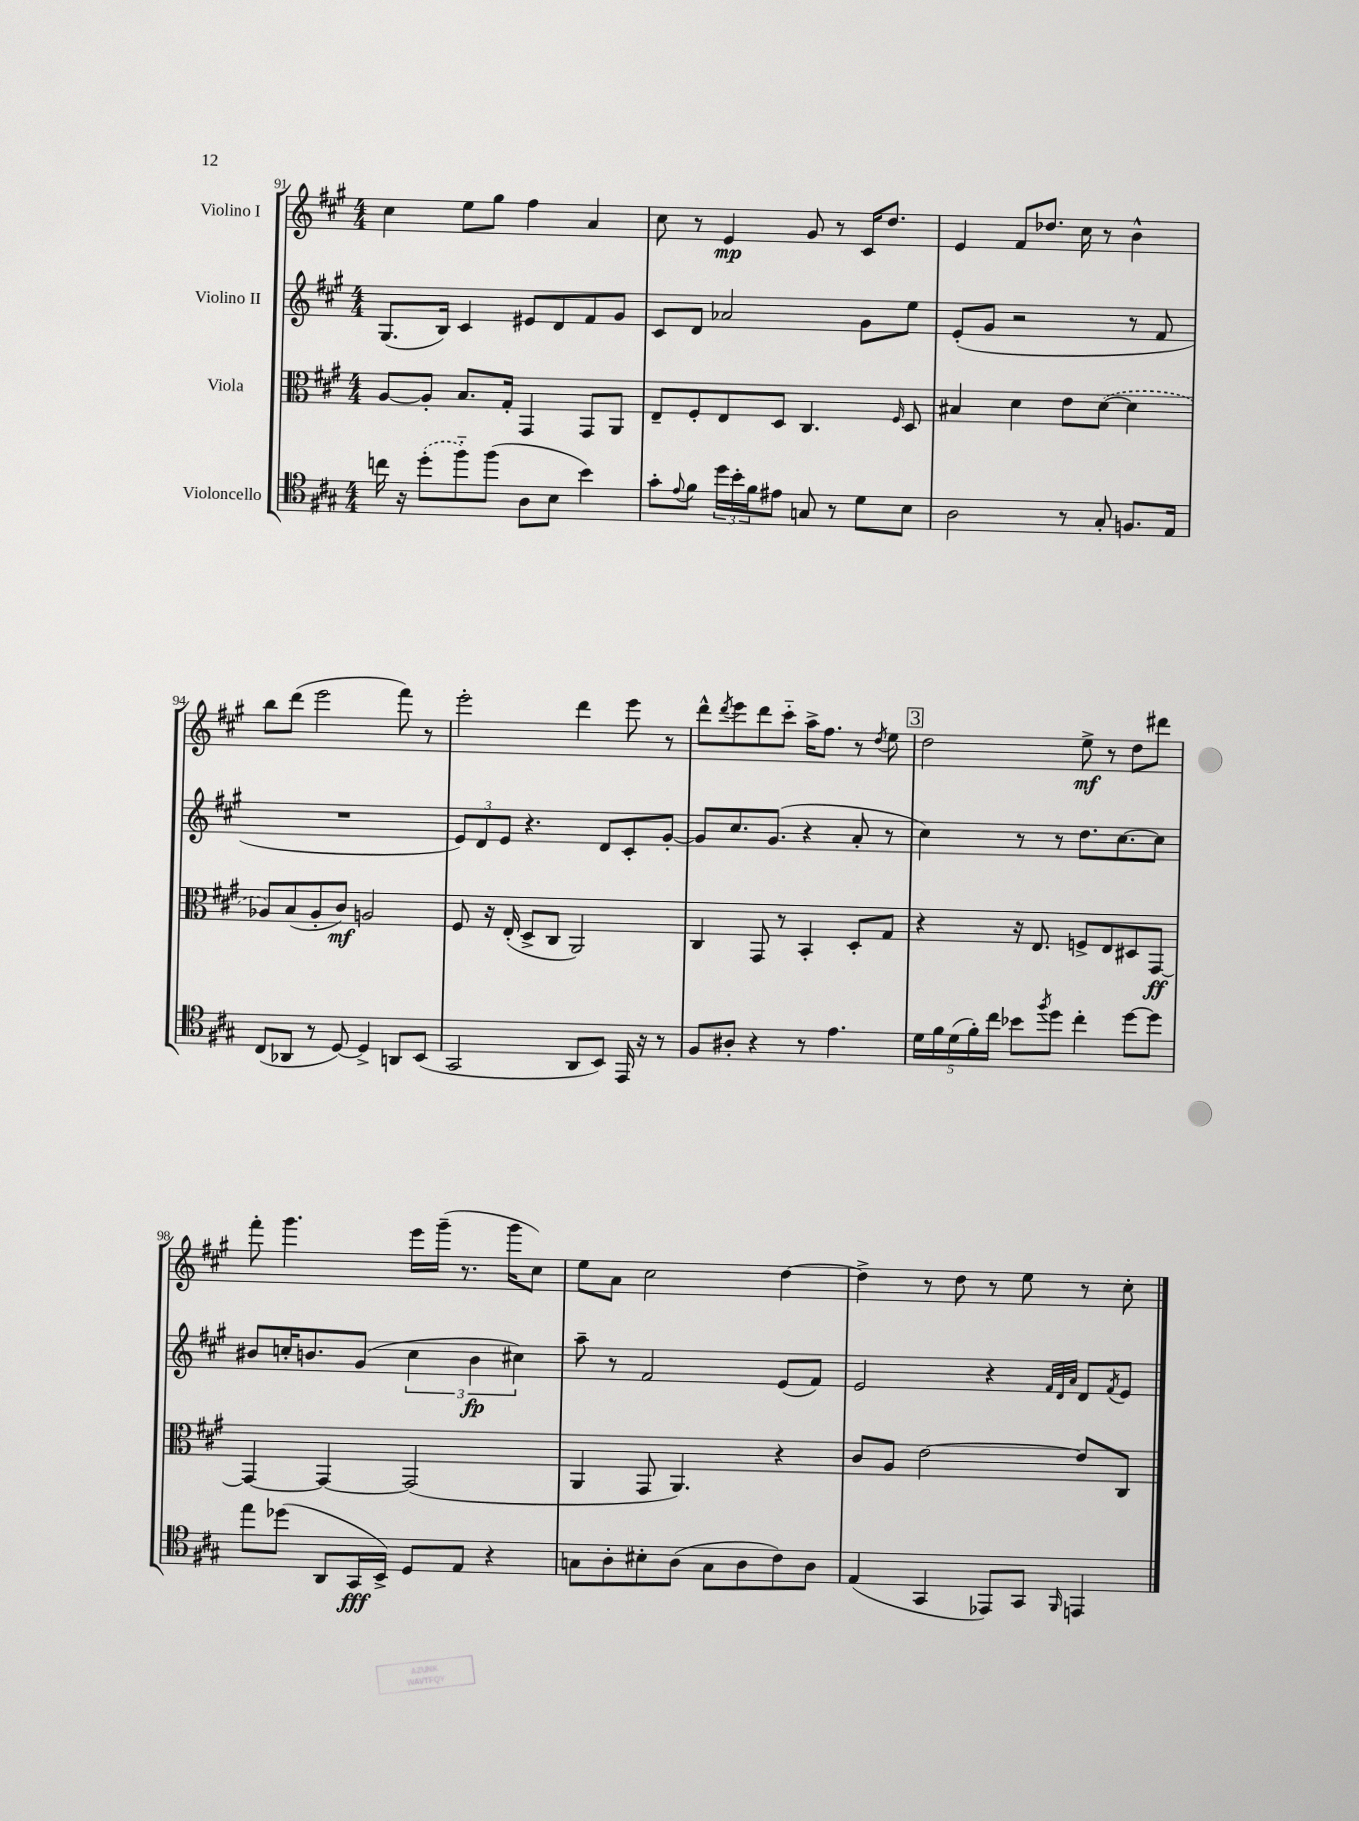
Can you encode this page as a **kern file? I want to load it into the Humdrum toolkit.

**kern	**kern	**kern	**kern
*staff4	*staff3	*staff2	*staff1
*clefC4	*clefC3	*clefG2	*clefG2
*k[f#c#g#]	*k[f#c#g#]	*k[f#c#g#]	*k[f#c#g#]
*M4/4	*M4/4	*M4/4	*M4/4
16cc\	[8A/L	(8.G#/L	4cc#\
16r	.	.	.
(8dd'\L	8A'/]J	.	.
.	.	16B/Jk)	.
8ff#'~\)	8.B/L	4c#/	8ee\L
(8ff#\J	.	.	8gg#\J
.	16G#'/Jk	.	.
8A\L	4GG#/	8e#/L	4ff#\
8B\J	.	8d/	.
4b\)	8GG#/L	8f#/	4a/
.	8AA/J	8g#/J	.
=	=	=	=
8g#'\L	8E~/L	8c#/L	8cc#\
8qqe/	.	.	.
8f#\J	8F#'/	8d/J	8r
24dd\LL	8E/	2a-/	4e/
24b'\	.	.	.
24f#\J	.	.	.
8e#\J	8D/J	.	.
8G/	4.C#/	.	8g#/
8r	.	.	8r
8d\L	.	8g#\L	16c#/LK
.	.	.	8.dd/J
.	16qqF#/	.	.
8B\J	8D/	8ee\J	.
=	=	=	=
2A\	4B#/	(8e'/L	4e/
.	.	8g#/J	.
.	4d\	2r	8f#/L
.	.	.	8.dd-/J
8r	8e\L	.	.
.	.	.	16cc#\
8G#'/	([8d\J	.	8r
8.F/L	4d\]	8r	4b^^\
.	.	8f#/	.
16E/Jk	.	.	.
=	=	=	=
(8C#/L	8A-/L)	1r	8bb\L
8AA-/J	(8B/	.	(8ddd\J
8r	8A-'/	.	2eee\
[8D/)	8c#/J)	.	.
4D^/]	2A/	.	.
8AA/L	.	.	8fff#\)
(8BB/J	.	.	8r
=	=	=	=
2GG#/	8F#/	12e/L)	2eee'\
.	.	12d/	.
.	16r	.	.
.	.	12e/J	.
.	(16E'/	.	.
.	8D^/L	4.r	.
.	8C#/J	.	.
8AA/L	2AA/)	.	4ddd\
8BB/J)	.	8d/L	.
16EE/	.	8c#'/	8eee\
16r	.	.	.
8r	.	[8g#'/J	8r
=	=	=	=
8F#/L	4C#/	8g#/]L	8ddd^^\L
.	.	.	8qddd/
8A#'/J	.	8.cc#/	8eee\
4r	8GG#/	.	8ddd\
.	.	(8.g#/J	.
.	8r	.	8ccc#'~\J
8r	4BB'/	4r	16aa^\LK
.	.	.	8.ff#\J
4.e\	.	.	.
.	8D'/L	8a'/	8r
.	.	.	8qdd/
.	8G#/J	8r	8ee\
=	=	=	=
20d\LL	4r	4cc#\)	2dd\
20f#\	.	.	.
(20d\	.	.	.
20f#'\)	.	.	.
20cc#\JJ	.	.	.
8b-\L	16r	8r	.
.	8.E/	.	.
8qff#/	.	.	.
8dd\J	.	8r	.
4cc#'\	8F^/L	8.dd\L	8ee^\
.	8E/	.	8r
.	.	[8.cc#\	.
[8dd\L	8D#/	.	8dd\L
8dd\]J	[8GG#/J	8cc#\]J	8ddd#\J
=	=	=	=
8ee\L	4GG#/_	8b#/L	8fff#'\
(8dd-\J	.	16cc'/K	4.ggg#\
.	.	8.b/	.
8AA/L	4GG#/_	.	.
16GG#/L	.	(8g#/J	.
16BB^/JJ)	.	.	.
8D/L	(2GG#/]	6cc\	16eee\LL
.	.	.	(16ggg#~\JJ
8E/J	.	.	8.r
.	.	6b\	.
4r	.	.	.
.	.	.	16ggg#\LK
.	.	6cc#\)	.
.	.	.	8cc#\J)
=	=	=	=
8G\L	4AA/	8aa~\	8ee\L
8A'\	.	8r	8a\J
8B#'\	8GG#/	2f#/	2cc#\
(8A\J	4.AA/)	.	.
8G\L	.	.	.
8A\	.	.	.
8c#\)	4r	(8e/L	[4dd\
8A\J	.	8f#/J)	.
=	=	=	=
(4E/	8c#/L	2e/	4dd^\]
.	8A/J	.	.
4GG#/	[2e\	.	8r
.	.	.	8dd\
8EE-/L)	.	4r	8r
8GG#/J	.	.	8ee\
.	.	32qqf#/LLL	.
.	.	32qqd/	.
16qqFF#/	.	32qqa/JJJ	.
4EE/	8e/]L	8d/L	8r
.	.	8qf#/	.
.	8C#/J	8e/J	8cc#'\
==	==	==	==
*-	*-	*-	*-
